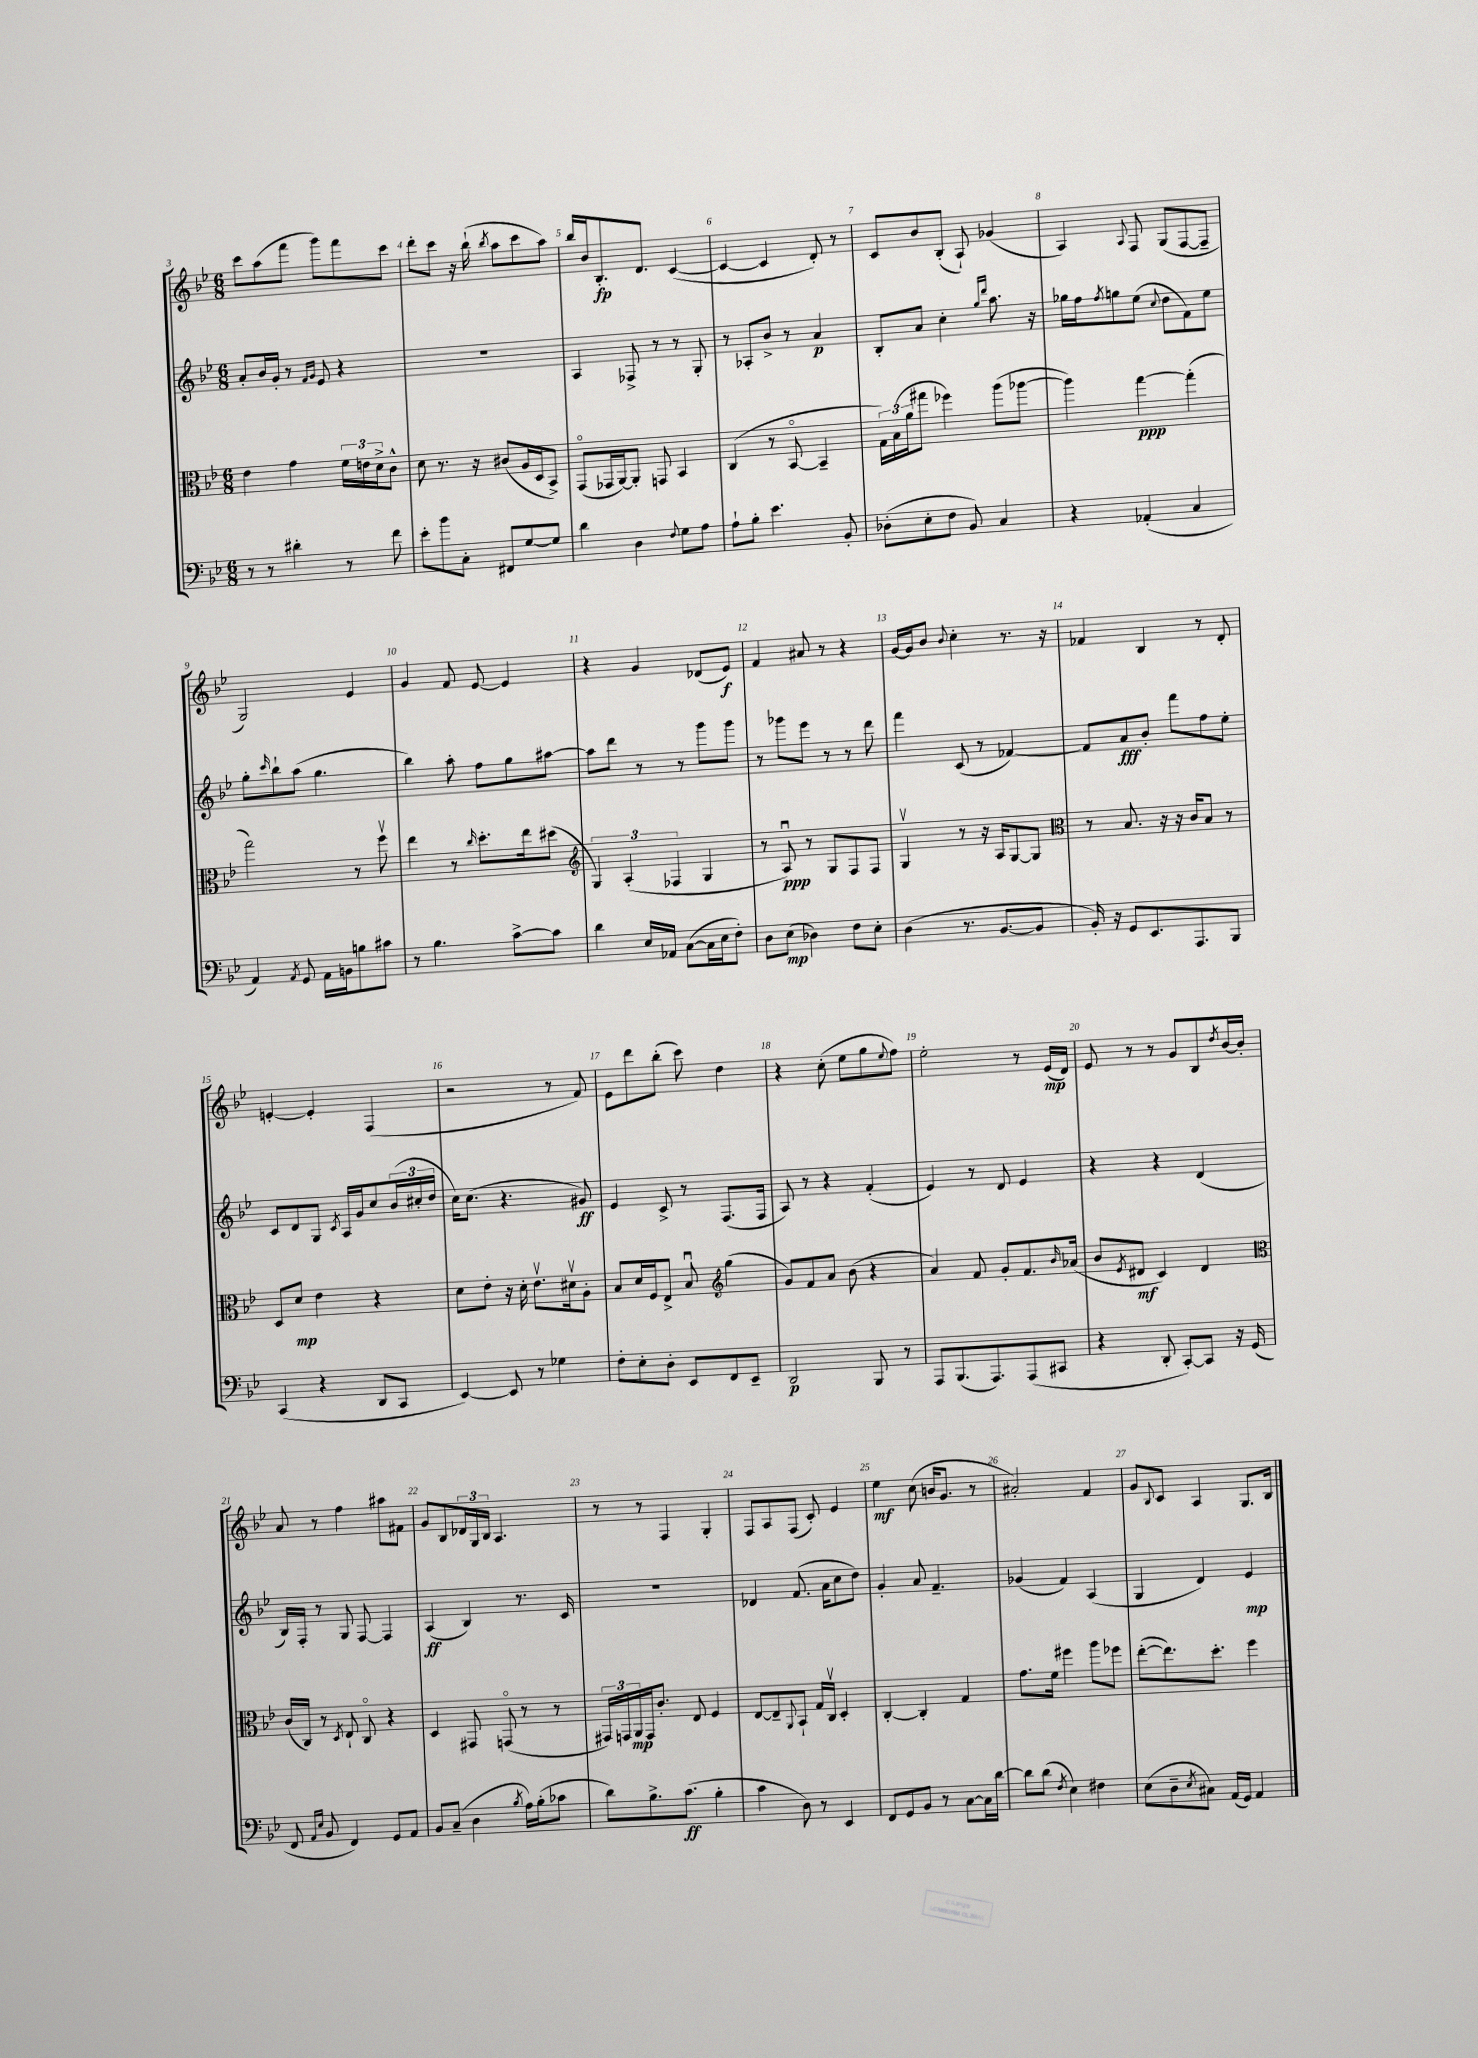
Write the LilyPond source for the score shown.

<<
\new StaffGroup <<
\new Staff = "s0" {
    \clef treble \key bes \major \numericTimeSignature \time 6/8
    c'''8 a''8( f'''8 g'''8) f'''8 c'''8 |
    d'''8-. c'''8 r16 bes''16-!( \acciaccatura { bes''8 } a''8 c'''8 a''8) |
    bes''16 bes'16 bes8.-.\fp d'8. c'4~( |
    c'4~ c'4 d'8-.) r8 |
    c'8 bes'8 bes8-.( a8-!) ges'4( |
    a4) \appoggiatura { a8 } f8 g8( f8~ f8-- |
    g2) ees'4 |
    g'4 f'8 ees'8~ ees'4 |
    r4 g'4 des'8( ees'8\f) |
    f'4 ais'8 r8 r4 |
    g'16~ g'16 bes'8 \appoggiatura { bes'8 } c''4-. r8. r16 |
    fes'4 bes4 r8 d'8-. |
    e'4~-. e'4-. f4( |
    r2 r8 f'8) |
    ees'8 d'''8 bes''8-.( c'''8) d''4 |
    r4 c''8-.( ees''8 g''8 \appoggiatura { ees''8 } f''8) |
    ees''2-. r8 ees'16\mp( d'16) |
    ees'8 r8 r8 g'8 bes8 \acciaccatura { d''8 } bes'16~ bes'16-. |
    a'8 r8 f''4 ais''8 fis'8 |
    g'8 bes8 \tuplet 3/2 { des'16 g16 bes16 } a4. |
    r8 r8 f4 g4-. |
    f8 a8 f8( c'8-.) ees'4 |
    ees''4\mf c''8( b'16 g'8. r8 |
    ais'2-.) f'4 |
    g'8 \appoggiatura { bes8 } c'8 a4 g8. bes16 \bar "|." |
}
\new Staff = "s1" {
    \clef treble \key bes \major \numericTimeSignature \time 6/8
    a'8-. bes'16 g'16-. r8 \grace { f'16 g'16 } ees'8 r4 |
    R2. |
    a4 fes8-> r8 r8 g8-. |
    r8 aes8-. bes'8-> r8 a'4\p |
    bes8-. a'8 c''4-. \grace { g''16 d'''16 } a''8. r16 |
    ges''16 f''16 \acciaccatura { f''8 } g''8 ees''8( \appoggiatura { c''8 } d''8 f'8) ees''8 |
    g''8-. \grace { c'''16 } bes''8-! a''8( g''4. |
    bes''4) a''8-. f''8 g''8 ais''8~ |
    ais''8 d'''8 r8 r8 g'''8 g'''8 |
    r8 ges'''8 ees'''8 r8 r8 d'''8 |
    f'''4 c'8( r8 fes'4~) |
    fes'8 a'8\fff bes'8-. f'''8 f''8 ees''8-. |
    c'8 d'8 g8 \acciaccatura { c'8 } a16 g'16 c''8 \tuplet 3/2 { bes'16( cis''16-. d''16 } |
    c''16) c''8.( r4. gis'8\ff) |
    ees'4 c'8-> r8 f8.( f16 |
    a8) r8 r4 f'4-.( |
    ees'4) r8 d'8 ees'4 |
    r4 r4 d'4( |
    bes16) f16-. r8 g8 f8~ f4 |
    a4\ff( bes4) r8. c'16 |
    R2. |
    des'4 f'8.( a'16 c''8 d''8) |
    g'4-. a'8 f'4.-- |
    ges'4( f'4) a4( |
    g4 d'4) ees'4\mp \bar "|." |
}
\new Staff = "s2" {
    \clef alto \key bes \major \numericTimeSignature \time 6/8
    ees'4 g'4 \tuplet 3/2 { f'16 e'16 d'16-> } c'8-^ |
    d'8 r8. r16 cis'8( a16 d16 bes,8->) |
    g,8\flageolet( ges,16 a,16~) a,8-. g,8 bes,4 |
    c4( r8 bes,8~\flageolet bes,4-- |
    \tuplet 3/2 { g16) bes16( a'16 } gis''8 fes''4) a''8( aes''8~ |
    aes''4) g''4~\ppp g''4-.( |
    g''2) r8 f''8\upbow |
    ees''4 r8 \grace { c''16 } d''8.-. ees''16 dis''8( |
    \clef treble \tuplet 3/2 { g4) a4-.( fes4 } g4 |
    r8 a8\downbow\ppp) r8 g8 f8 f8 |
    g4\upbow r8 r16 a16 g8~ g8 |
    \clef alto r8 bes8. r16 r16 c'16 bes8 r8 |
    d8 d'8\mp ees'4 r4 |
    d'8 ees'8-. r16 d'16-. ees'8.\upbow dis'16\upbow a8-. |
    bes8 d'16 f16 ees8-> bes8\downbow \clef treble g''4( |
    g'8) f'8 a'8 bes'8( r4 |
    a'4) f'8 g'8-. f'8. \grace { bes'16 } aes'16( |
    bes'8 \acciaccatura { ees'8 } dis'8\mf c'4) dis'4 |
    \clef alto c'16( c16) r8 \acciaccatura { d8 } ees8-! c8\flageolet r4 |
    d4 gis,8 g,8\flageolet( r8 r8 |
    \tuplet 3/2 { gis,16) g,16 a,16\mp } g,16 c'8.-. ees8 f4 |
    ees8~ ees8-- \appoggiatura { a,8 } bes,8-! g16 c16\upbow d4-. |
    c4~-. c4-. g4 |
    g'8. f'16 fis''4 a''8 fes''8 |
    ees''8~-.( ees''8.) d''8.-. f''4 \bar "|." |
}
\new Staff = "s3" {
    \clef bass \key bes \major \numericTimeSignature \time 6/8
    r8 r8 dis'4-. r8 f'8 |
    ees'8-. bes'8 c8-. fis,8 g8~ g8 |
    d'4 d4 \appoggiatura { f8 } g8 a8 |
    a8-! bes8-. ees'4. bes,8-. |
    des8-.( ees8-. f8 bes,8) c4 |
    r4 aes,4-.( c4 |
    a,4) \acciaccatura { a,8 } g,8 a,16 b,16 b8 cis'8 |
    r8 bes4. c'8~-> c'8 |
    d'4 ees16 aes,16 c8~( c16 ees16 f8-.) |
    d8 ees8\mp( des4) f8 ees8-. |
    d4( r8. bes,8.~ bes,8 |
    bes,16-.) r16 g,8 ees,8. a,,8. bes,,8 |
    c,4( r4 d,8 c,8 |
    ees,4~) ees,8 r8 ges4 |
    f8-. ees8-. d8-. ees,8 f,8 ees,8-- |
    d,2\p bes,,8 r8 |
    a,,8 bes,,8.( a,,8.) a,,8( cis,8 |
    r4 d,8-. c,8~-.) c,8 r16 g,16( |
    f,8 \grace { a,16 ees16 } bes,8 f,4) g,8 a,8 |
    bes,8 c8--( d4 \acciaccatura { bes8 } a16) bes16-.( ces'8 |
    d'8) bes8.-> c'8.\ff( bes4-. |
    c'4 d8) r8 ees,4 |
    f,8 g,8 bes,8 r8 c8~ c16 d'16~ |
    d'8 d'8( \acciaccatura { f8 } ees4) fis4 |
    ees8( d8-- \acciaccatura { ees8 } cis8) a,16( g,16) a,4 \bar "|." |
}
>>
>>
\layout { \context { \Score currentBarNumber = #3 \override BarNumber.break-visibility = ##(#f #t #t) barNumberVisibility = #all-bar-numbers-visible } }
